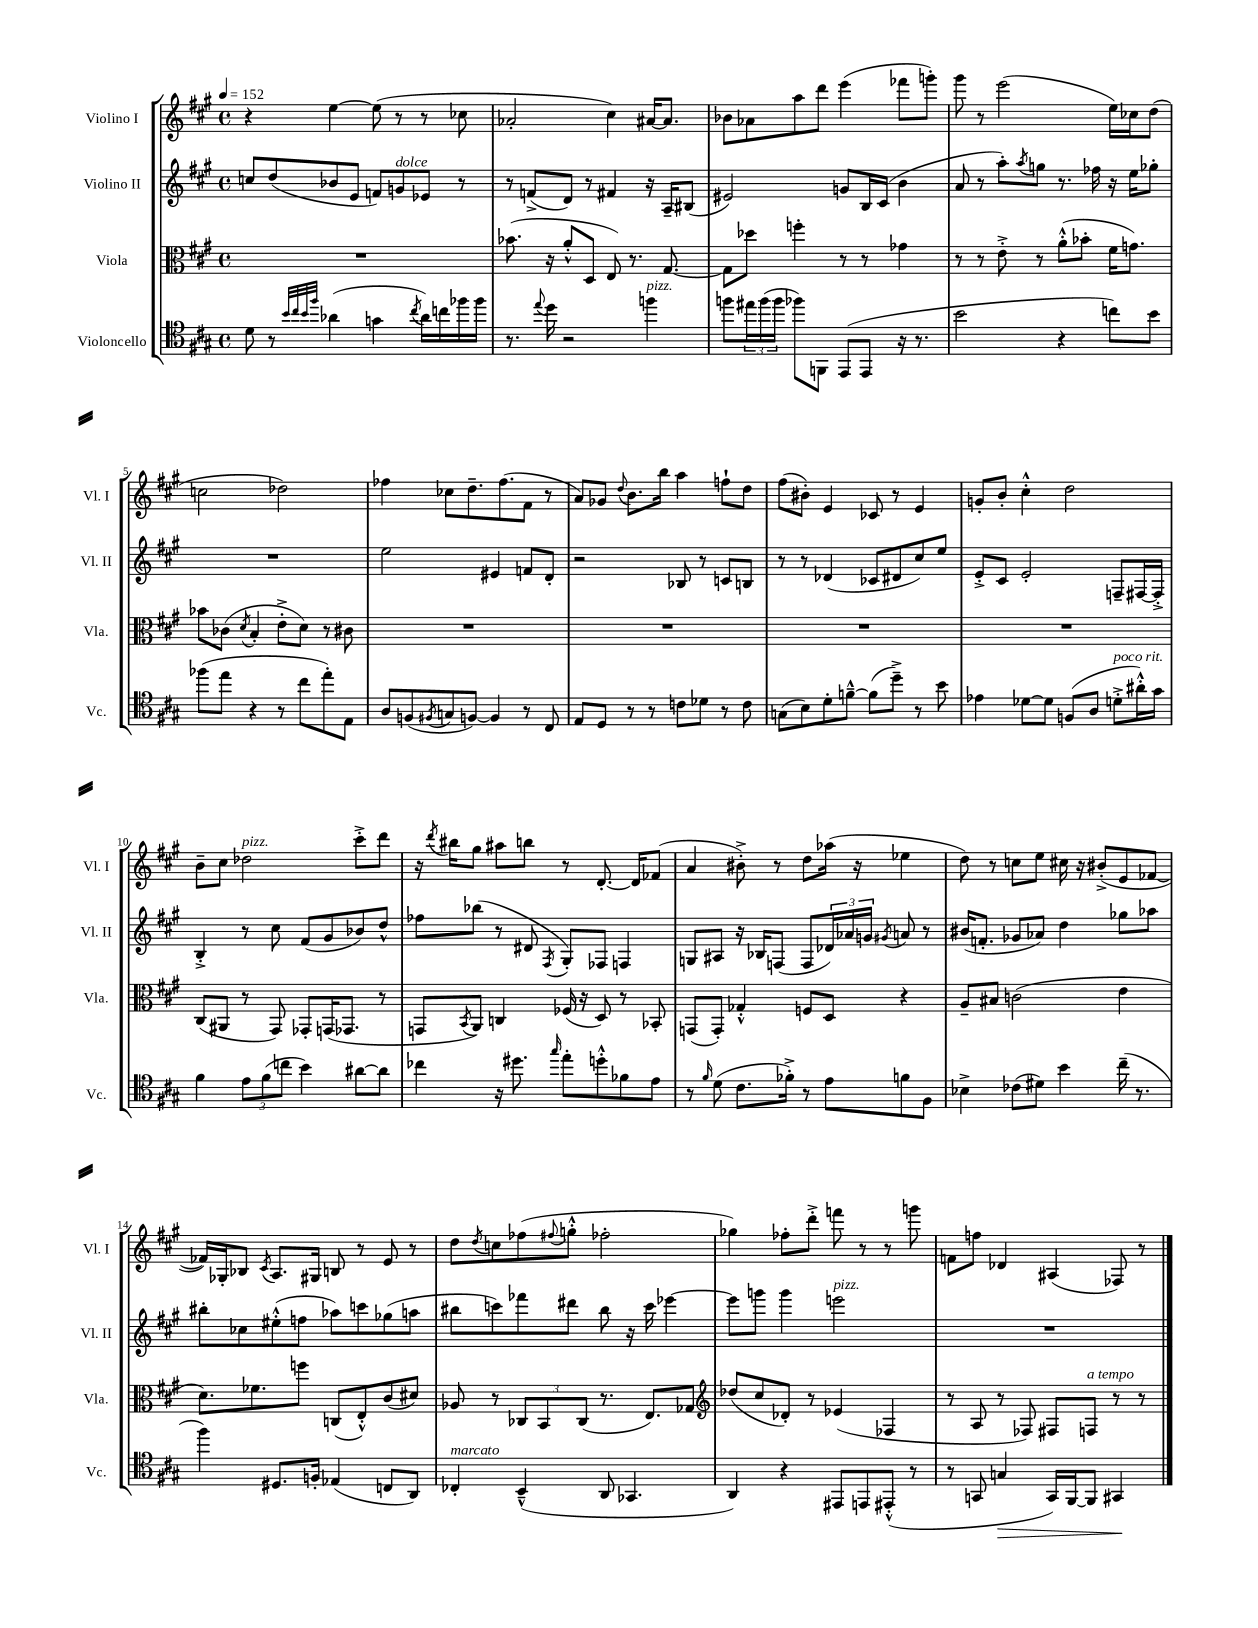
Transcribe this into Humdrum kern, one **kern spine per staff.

**kern	**dynam	**kern	**kern	**kern
*part4	*part4	*part3	*part2	*part1
*staff4	*staff4	*staff3	*staff2	*staff1
*I"Violoncello	*	*I"Viola	*I"Violino II	*I"Violino I
*I'Vc.	*	*I'Vla.	*I'Vl. II	*I'Vl. I
*clefC4	*	*clefC3	*clefG2	*clefG2
*k[f#c#g#]	*	*k[f#c#g#]	*k[f#c#g#]	*k[f#c#g#]
*M4/4	*	*M4/4	*M4/4	*M4/4
*met(c)	*	*met(c)	*met(c)	*met(c)
*MM152	*	*MM152	*MM152	*MM152
=1	=1	=1	=1	=1
8d\	.	1r	8ccn/L	4r
8r	.	.	(8dd/	.
32qqb/LLL	.	.	.	.
32qqcc#/	.	.	.	.
32qqb/	.	.	.	.
32qqff#/JJJ	.	.	.	.
(4a-X\	.	.	8b-X/	[4ee\
.	.	.	8e/J	.
4gn\	.	.	8fn/L)	(8ee\]
!	!	!	!LO:TX:a:i:t=dolce	!
.	.	.	8gn/	8r
8qcc#/	.	.	.	.
16a-\LL)	.	.	8e-X/J	8r
16ccn\	.	.	.	.
16ff-X\	.	.	8r	8cc-X\
16ff-\JJ	.	.	.	.
=2	=2	=2	=2	=2
8.r	.	(8.b-X\	8r	2a-X'/
.	.	.	(8fn^/L	.
8qqee/	.	.	.	.
16dd\	.	16r	.	.
2r	.	8a'^^/L	8d/J)	.
.	.	8D/J	8r	.
.	.	8E/)	4f#X/	4cc#\)
.	.	8.r	.	.
!LO:TX:a:i:t=pizz.	!	!	!	!
4ffn\	.	.	16r	[16a#X/KL
.	.	[8.G#/	16A~/KL	8.a#/J]
.	.	.	(8B#X/J	.
=3	=3	=3	=3	=3
8ffn\L	.	8G#\L]	2e#X/)	8b-X\L
24ee#X\L	.	8dd-X\J	.	8a-X\
(24ff\	.	.	.	.
24ff\JJ	.	.	.	.
8ff-X\L)	.	4ffn'\	.	8aa\
8FFn\J	.	.	.	8ddd\J
(8EE/L	.	8r	8gn/L	(4eee\
8EE/J	.	8r	16B/L	.
.	.	.	(16c#/JJ	.
16r	.	4g-X\	4b\	8fff-X\L
8.r	.	.	.	.
.	.	.	.	8gggn'\J)
=4	=4	=4	=4	=4
2b\	.	8r	8a/	8ggg#\
.	.	8r	8r	8r
.	.	8e'^\	8aa'\L)	(2eee\
.	.	.	8qaa/	.
.	.	8r	8ggn\J	.
4r	.	(8a'^^\L	8.r	.
.	.	8b-X'\J	.	.
.	.	.	16ff-X\	.
8ccn\L)	.	16f#\KL	16r	16ee\LL)
.	.	8.gn\J)	16ee\KL	16cc-X\J
8b\J	.	.	8gg-X'\J	(8dd\J
!!LO:LB:g=z
=5	=5	=5	=5	=5
(8ff-X\L	.	8b-X\L	1r	2ccn\
8ee\J	.	(8c-X\J	.	.
.	.	8qd/	.	.
4r	.	4B'/	.	.
8r	.	8e'^\L	.	2dd-X\)
8cc#\L	.	8d\J)	.	.
8ee'\)	.	8r	.	.
8E\J	.	8c#X\	.	.
=6	=6	=6	=6	=6
8A/L	.	1r	2ee\	4ff-X\
(8Fn/	.	.	.	.
8qF#X/	.	.	.	.
8Gn/	.	.	.	8cc-X\L
[8Fn/J)	.	.	.	8.dd~\
4F/]	.	.	4e#X/	.
.	.	.	.	(8.ff-\
8r	.	.	8fn/L	8f#\J
8C#/	.	.	8d'/J	8r
=7	=7	=7	=7	=7
8E/L	.	1r	2r	8a/L)
8D/J	.	.	.	8g-X/J
.	.	.	.	8qqdd/
8r	.	.	.	8.b\L
8r	.	.	.	.
.	.	.	.	16bb\Jk
8cn\L	.	.	8B-X/	4aa\
8d-X\J	.	.	8r	.
8r	.	.	8cn/L	8ffn`\L
8c\	.	.	8Bn/J	8dd\J
=8	=8	=8	=8	=8
(8Gn\L	.	1r	8r	(8ff#\L
8B\)	.	.	8r	8b#X'\J)
8d'\	.	.	(4d-X/	4e/
[8fn~^^\J	.	.	.	.
(8f\L]	.	.	8c-X/L	8c-X/
8dd~^\J)	.	.	8d#X/	8r
8r	.	.	8cc#/)	4e/
8b\	.	.	8ee/J	.
=9	=9	=9	=9	=9
4e-X\	.	1r	8e'^/L	8gn'/L
.	.	.	8c#/J	8b'/J
[8d-X\L	.	.	2e'/	4cc#'^^\
8d-\J]	.	.	.	.
(8Fn/L	.	.	.	2dd\
8A/J	.	.	.	.
!LO:TX:a:i:t=poco rit.	!	!	!	!
8dn'^\L	.	.	8Fn~/L	.
16a#X'^^\L)	.	.	[16F#X/L	.
16g#\JJ	.	.	16F#'^/JJ]	.
!!LO:LB:g=z
=10	=10	=10	=10	=10
4f#\	.	(8C#/L	4B'^/	8b~\L
.	.	8AA#X/J	.	8cc#\J
!	!	!	!	!LO:TX:a:i:t=pizz.
12e\L	.	8r	8r	2dd-X\
(12f#\	.	.	.	.
.	.	8GG#/)	8cc#\	.
12ccn\J	.	.	.	.
4b\)	.	8GG-X'/L	(8f#/L	.
.	.	(16GGn/K	8g#/	.
.	.	8.GG-X/J	.	.
[8a#X\L	.	.	8b-X/)	8ccc#'^\L
8a#\J]	.	8r	8dd^^/J	8ddd\J
=11	=11	=11	=11	=11
4cc-X\	.	8GGn/L	8ff-X\L	16r
.	.	.	.	8qddd/
.	.	.	.	16bb#X\KL
.	.	8qBB/	.	.
.	.	8AA/J)	(8bb-X\J	8gg#\J
16r	.	4Cn/	8r	8aa#X\L
8.dd#X\	.	.	.	.
.	.	.	8d#X/	8bbn\J
16qqgg#/	.	.	8qF#/	.
8ee'\L	.	(16F-X/	8G#'/L)	8r
.	.	16r	.	.
8ddn'^^\	.	8D/)	8F-X/J	[8.d'/
8f-X\	.	8r	4Fn/	.
.	.	.	.	16d/KL]
8e\J	.	8BB-X'/	.	(8f-X/J
=12	=12	=12	=12	=12
8r	.	(8GGn/L	8Gn/L	4a/
16qqf#/	.	.	.	.
(8d\	.	8GG'/J)	8A#X/J	.
8.c#\L	.	4G-X'^^/	16r	8b#X'^\)
.	.	.	16B-X/KL	.
.	.	.	(8Fn/J	8r
16f-X'^\Jk)	.	.	.	.
8r	.	8Fn/L	8F/L	8dd\L
8e\L	.	8D/J	24d-X/L)	(16aa-X\Jk
.	.	.	24a-X/	.
.	.	.	.	16r
.	.	.	24gn/JJ	.
.	.	.	8qg#X/	.
8fn\	.	4r	8an/	4ee-X\
8F#\J	.	.	8r	.
=13	=13	=13	=13	=13
4B-X^\	.	8A~/L	(16b#X/KL	8dd\)
.	.	.	8.fn'/J	.
.	.	8B#X/J	.	8r
(8c-X\L	.	(2cn\	8g-X/L	8ccn\L
8d#X\J)	.	.	8a-X/J)	8ee\J
4b\	.	.	4dd\	16cc#X\
.	.	.	.	16r
.	.	.	.	(8b#X'^/L
(16cc#~\	.	4e\	8gg-X\L	8e/
8.r	.	.	.	.
.	.	.	8aa-X\J	[8f-X/J
!!LO:LB:g=z
=14	=14	=14	=14	=14
4ff#\)	.	8.d\L)	8bb#X'\L	16f-X/LL])
.	.	.	.	16G-X'/J
.	.	.	8cc-X\	8B-X/J
.	.	8.f-X\	.	.
.	.	.	.	8qc#/
8.D#X/L	.	.	(8ee#X'^^\	8.A/L
.	.	8ffn\J	8ffn\J	.
16Fn'/Jk	.	.	.	16G#X/Jk
(4E-X/	.	(8Cn/L	8aa-X\L)	8Bn/
.	.	8E'^^/)	8cccn\	8r
8Cn/L	.	(8c#/	(8gg-X\	8e/
8AA/J)	.	8d#X/J)	8aan\J	8r
=15	=15	=15	=15	=15
!LO:TX:a:i:t=marcato	!	!	!	!
4C-X'/	.	8A-X/	8bb#X\L	8dd\L
.	.	.	.	8qdd/
.	.	8r	8cccn\)	8ccn\
(4BB~^^/	.	12C-X/L	8fff-X\	(8ff-X\
.	.	12BB/	.	.
.	.	.	.	8qqff#X/
.	.	.	8ddd#X\J	8ggn'^^\J
.	.	(12C-/J	.	.
8AA/	.	8.r	8bb#\	2ff-X'\
4.GG-X/	.	.	16r	.
.	.	8.E/L)	16ccc\	.
.	.	.	[4eee-X\	.
.	.	8G-X/J	.	.
=16	=16	=16	=16	=16
*	*	*clefG2	*	*
4AA/)	.	(8dd-X/L	8eee-\L]	4gg-X\)
.	.	8cc#/	8gggn\J	.
4r	.	8d-X'/J)	4ggg\	8ff-X'\L
.	.	8r	.	8ddd'^\J
!	!	!	!LO:TX:a:i:t=pizz.	!
8EE#X/L	.	(4e-X/	2eeen\	8fffn\
8EEn/	.	.	.	8r
(8EE#X'^^/J	.	4F-X/	.	8r
8r	.	.	.	8gggn\
=17	=17	=17	=17	=17
8r	.	8r	1r	8fn\L
8GGn/	.	8A/	.	8ffn\J
!	!LO:HP:b	!	!	!
4Gn/	>	8r	.	4d-X/
.	.	8F-X/)	.	.
16GG/LL)	.	8F#X/L	.	(4A#X/
[16FF#/J	.	.	.	.
!	!	!LO:TX:a:i:t=a tempo	!	!
8FF#/J]	.	8Fn/J	.	.
4GG#X/	.	8r	.	8F-X/)
.	.	8r	.	8r
.	]	.	.	.
==	==	==	==	==
*-	*-	*-	*-	*-
